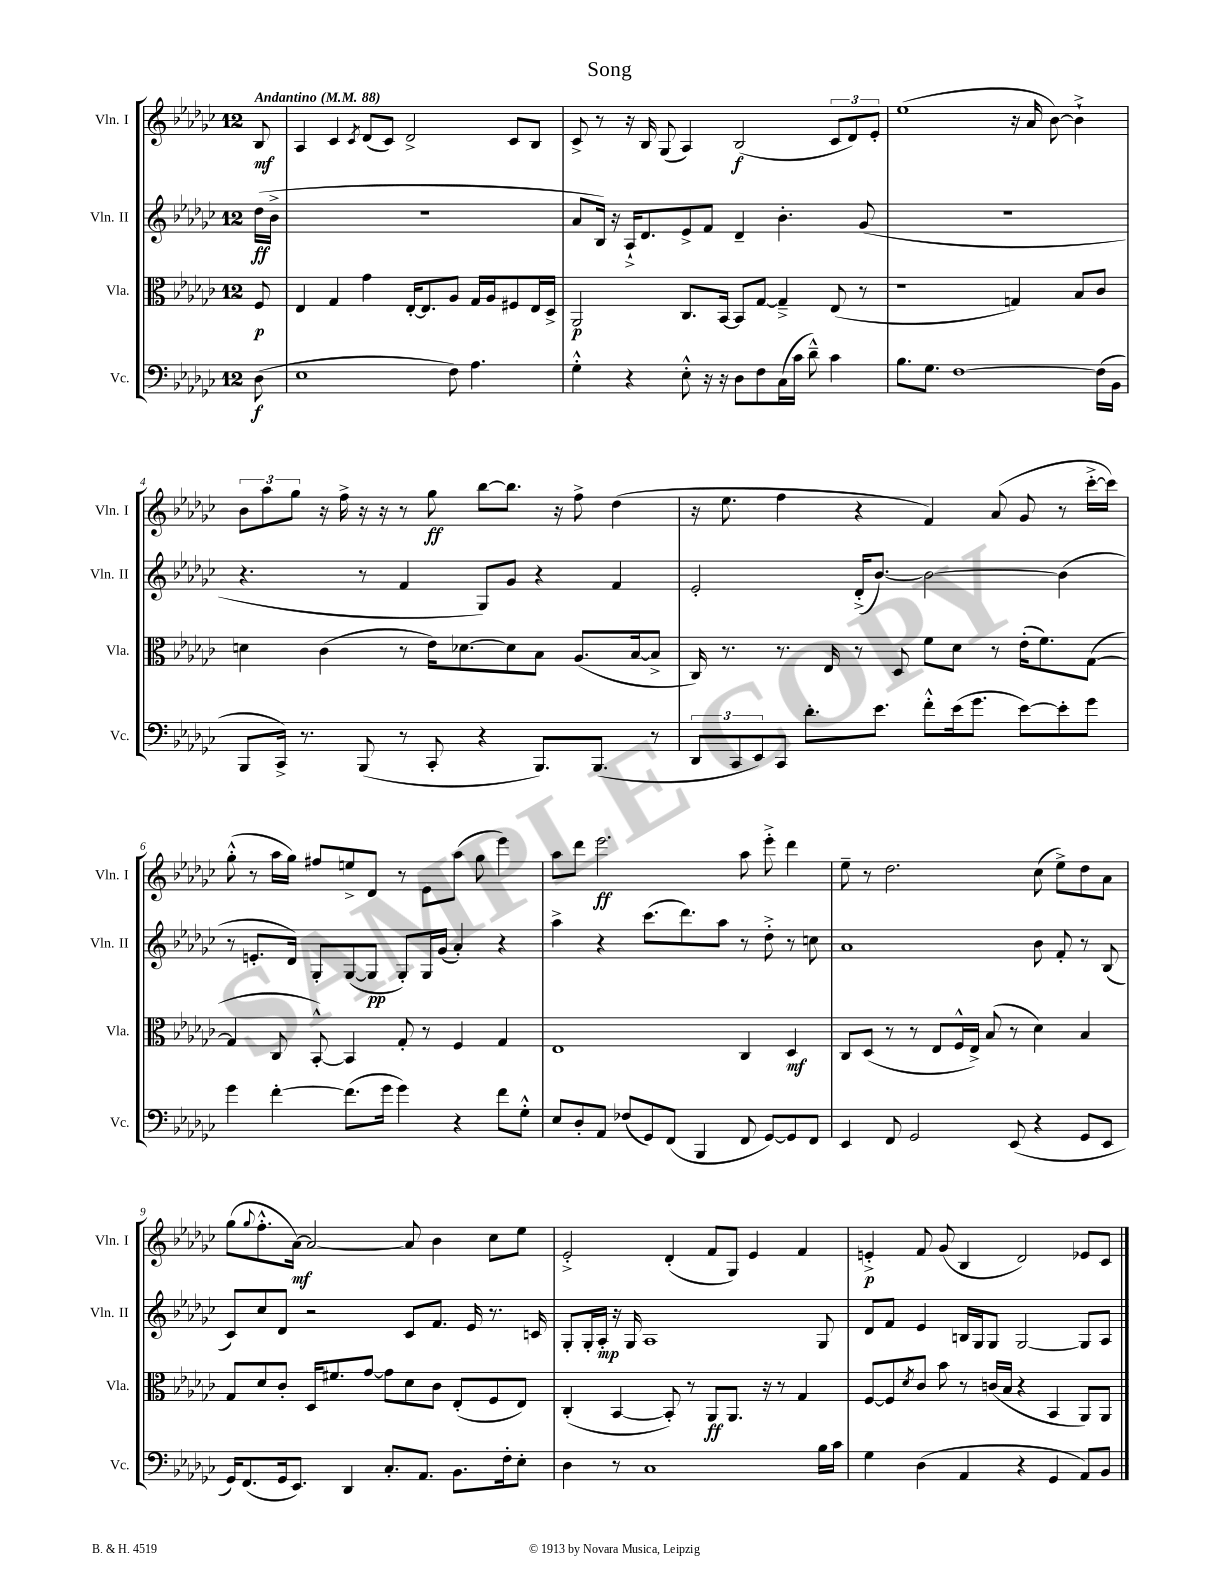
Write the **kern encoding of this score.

**kern	**kern	**kern	**kern
*staff4	*staff3	*staff2	*staff1
*clefF4	*clefC3	*clefG2	*clefG2
*k[b-e-a-d-g-c-]	*k[b-e-a-d-g-c-]	*k[b-e-a-d-g-c-]	*k[b-e-a-d-g-c-]
*M12/8	*M12/8	*M12/8	*M12/8
*MM88	*MM88	*MM88	*MM88
(8D-\	8F/	(16dd-\LL	8B-/
.	.	16b-^\JJ	.
=	=	=	=
1E-	4E-/	1.r	4A-/
.	4G-/	.	4c-/
.	.	.	8qc-/
.	4g-\	.	(8d-/L
.	.	.	8c-/J)
.	[16E-'/LK	.	2d-^/
.	8.E-/]	.	.
8F\)	8A-/J	.	.
4.A-\	16G-/LL	.	.
.	16A-/J	.	.
.	8F#/	.	8c-/L
.	16E-/L	.	8B-/J
.	16D-^/JJ	.	.
=	=	=	=
4G-'^^\	2AA-/	8a-/L	8c-^/
.	.	16B-/Jk)	8r
.	.	16r	.
4r	.	16A-`^/LK	16r
.	.	8.d-/	16B-/
.	.	.	(8G-/
8E-'^^\	8.C-/L	8e-^/	4A-/)
16r	.	8f/J	.
16r	[16BB-/Jk	.	.
8D-\L	8BB-/]L	4d-~/	(2B-/
8F\	[8G-/J	.	.
(16C-\L	4G-~^/]	4.b-'\	.
16c-\JJ	.	.	.
8d-~^^\)	.	.	.
4c-\	(8E-/	.	12c-/L
.	.	.	12d-/)
.	8r	(8g-/	.
.	.	.	12e-'/J
=	=	=	=
8.B-\L	1r	1.r	(1ee-
8.G-\J	.	.	.
[1F	.	.	.
.	4G/)	.	16r
.	.	.	16a-/
.	.	.	[8b-\)
.	8B-/L	.	4b-`^\]
(16F\]LL	8c-/J	.	.
16BB-\JJ	.	.	.
=	=	=	=
8BBB-/L	4d\	4.r	12b-\L
.	.	.	12aa-\
16CC-^/Jk)	.	.	.
.	.	.	12gg-\J
8.r	.	.	.
.	(4c-\	.	16r
.	.	.	16ff^\
(8BBB-/	.	8r	16r
.	.	.	16r
8r	8r	4f/	8r
8CC-'/	16e-\LK)	.	8gg-\
.	[8.d-\	.	.
4r	.	8G-/L)	[8bb-\L
.	8d-\]	8g-/J	8.bb-\]J
8.BBB-/L)	8B-\J	4r	.
.	.	.	16r
.	(8.A-/L	.	8ff^\
(8.BBB-/J	.	.	.
.	.	4f/	(4dd-\
.	[16B-/k	.	.
8r	8B-^/]J	.	.
=	=	=	=
12DD-/L	16C-/)	2e-'/	16r
.	8.r	.	8.ee-\
12CC-/	.	.	.
12EE-/)	.	.	.
8CC-/J	8.r	.	4ff\
8.d-'\L	.	.	.
.	16E-/	.	.
.	8r	(16d-'^/LK	4r
8.e-\J	.	[8.b-/J)	.
.	8D-/	.	.
8f'^^\L	8f\L	2b-\_	4f/)
(16e-\k	8d-\J	.	.
8.g-\J	.	.	.
.	8r	.	(8a-/
[8e-\L)	(16e-'\LK	.	8g-/
.	8.f\)	.	.
8e-'\]	.	(4b-\]	8r
8g-\J	([8G-\J	.	[16ccc-'^\LL
.	.	.	16ccc-\]JJ)
=	=	=	=
4g-\	4G-/]	8r	(8gg-'^^\
.	.	8.e'/L	8r
[4f'\	8C-/	.	16aa-\LL
.	.	16d-/Jk)	16gg-\JJ)
.	[8BB-'^^/)	8G-'/L	8ff#/L
(8.f\]L	4BB-/]	([8G-/	8ee^/
.	.	8G-/]J	8d-/J
16g-\Jk	.	.	.
4g-\)	8G-'/	8G-'/L)	8r
.	8r	16G-/L	8e-\L
.	.	(16g-/JJ	.
4r	4F/	4a-'/)	(8aa-\J
.	.	.	8gg-\
8f\L	4G-/	4r	4eee-\)
8G-'^^\J	.	.	.
=	=	=	=
8E-/L	1E-	4aa-^\	8aa-\L
8D-'/	.	.	8ddd-\J
8AA-/J	.	4r	2.eee-\
(8F-/L	.	.	.
8GG-/)	.	(8.ccc-\L	.
(8FF/J	.	.	.
.	.	8.ddd-\)	.
4BBB-/	.	.	.
.	.	8aa-\J	.
8FF/	4C-/	8r	8aa-\
[8GG-/L)	.	8dd-'^\	8eee-'^\
8GG-/]	4D-/	8r	4ddd-\
8FF/J	.	8cc\	.
=	=	=	=
4EE-/	8C-/L	1a-	8ee-~\
.	(8D-/J	.	8r
8FF/	8r	.	2.dd-\
2GG-/	8r	.	.
.	8E-/L	.	.
.	16F^^/L	.	.
.	16E-^/JJ)	.	.
.	(8B-/	.	.
(8EE-/	8r	.	.
4r	4d-\)	8b-\	(8cc-\
.	.	8f'/	8ee-^\L)
8GG-/L	4B-/	8r	8dd-\
8EE-/J	.	(8B-/	8a-\J
=	=	=	=
16GG-/LK)	8G-/L	8c-/L)	(8gg-\L
(8.FF/	.	.	.
.	.	.	8qqgg-/
.	8d-/	8cc-/	8.ff'^^\
16GG-/k	8c-'/J	8d-/J	.
8.EE-/J)	.	.	[16a-\Jk)
.	16D-/LK	2r	2a-/_
.	8.f#/	.	.
4DD-/	.	.	.
.	[8g-/J	.	.
8.C-'/L	8g-\]L	.	.
.	8d-\	8c-/L	8a-/]
8.AA-/J	.	.	.
.	8c-\J	8.f/J	4b-\
8.BB-\L	(8E-'/L	.	.
.	.	16e-/	.
.	8F/	8.r	8cc-\L
16F'\k	.	.	.
8E-'\J	8E-/J)	.	8ee-\J
.	.	16c/	.
=	=	=	=
4D-\	(4C-'/	8G-'/L	2e-'^/
.	.	16G-'/L	.
.	.	16A-'/JJ	.
8r	[4BB-/	16r	.
.	.	16G-/	.
1C-	.	1A-	.
.	8BB-'/])	.	(4d-'/
.	8r	.	.
.	8AA-/L	.	8f/L
.	8.AA-/J	.	8G-/J)
.	.	.	4e-/
.	16r	.	.
.	8r	.	.
.	4G-/	.	4f/
16B-\LL	.	8G-/	.
16c-\JJ	.	.	.
=	=	=	=
4G-\	[8F/L	8d-/L	4e'^/
.	8F/]	8f/J	.
.	8qd-/	.	.
(4D-\	8c-/J	4e-/	8f/
.	8b-\	.	(8g-/
4AA-/	8r	16B/LL	4B-/
.	.	16G-/J	.
.	(16c/LL	8G-/J	.
.	16B-/JJ	.	.
4r	4r	[2G-/	2d-/)
4GG-/	4BB-/	.	.
8AA-/L)	8AA-/L)	8G-/]L	8e-/L
8BB-/J	8AA-/J	8A-/J	8c-/J
==	==	==	==
*-	*-	*-	*-
